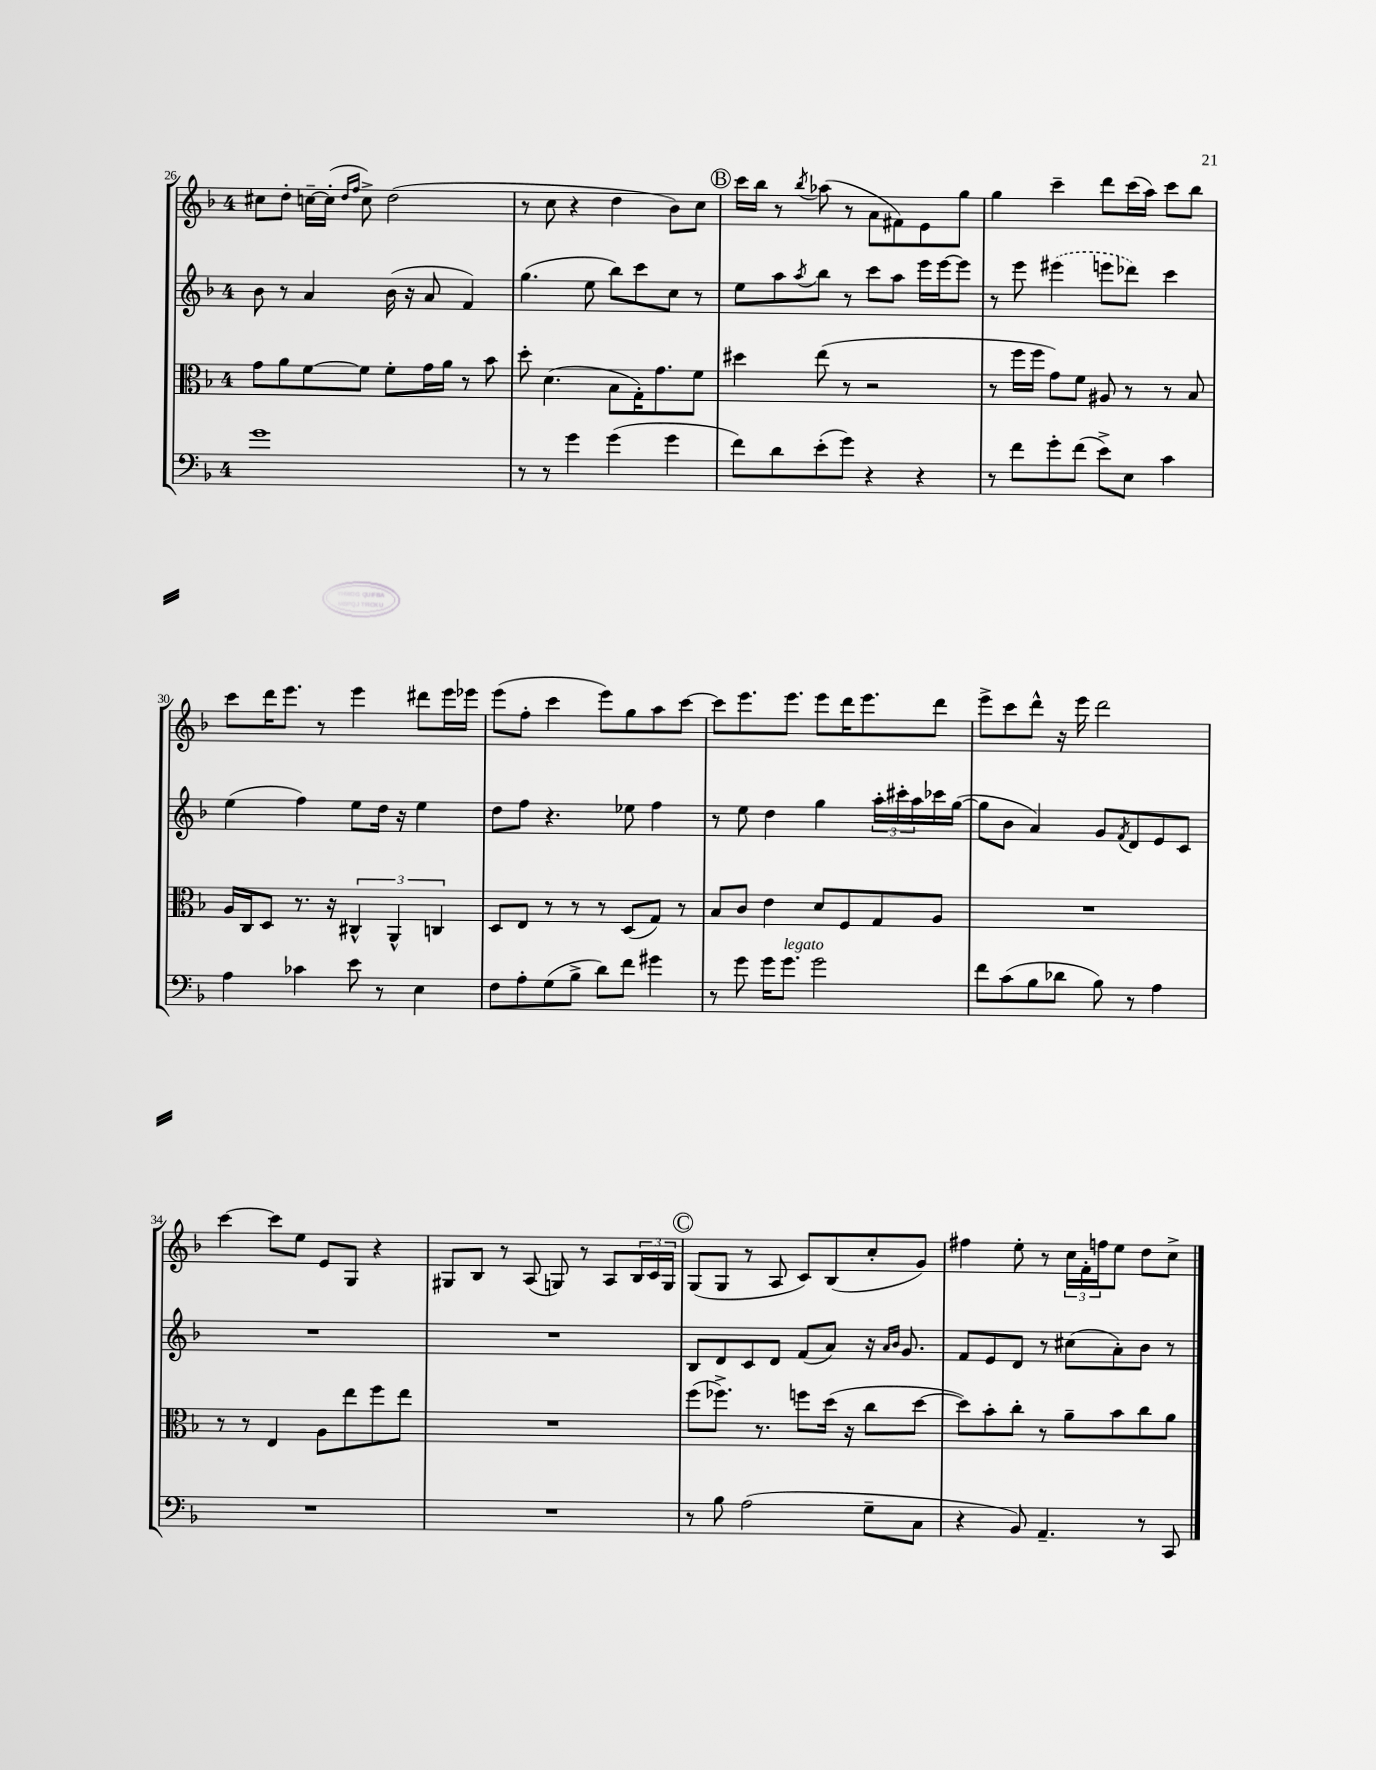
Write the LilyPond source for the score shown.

<<
\new StaffGroup <<
\new Staff = "s0" {
    \clef treble \key f \major \once \override Staff.TimeSignature.style = #'single-digit \time 4/4
    cis''8 d''8-. c''16~-- c''16-.( \grace { d''16 f''16 } c''8->) d''2( |
    r8 c''8 r4 d''4 bes'8) c''8 |
    \mark \markup { \circle "B" } c'''16 bes''16 r8 \acciaccatura { bes''8 } aes''8( r8 a'8 fis'8) e'8 g''8 |
    g''4 c'''4-- d'''8 c'''16( a''16) c'''8 bes''8 |
    c'''8 d'''16 e'''8. r8 e'''4 dis'''8 e'''16 ees'''16 |
    e'''8( f''8-. c'''4 e'''8) g''8 a''8 c'''8~ |
    c'''8 e'''8. e'''8. e'''8 d'''16 e'''8. d'''8 |
    e'''8-> c'''8 d'''8-^ r16 e'''16 d'''2 |
    c'''4~ c'''8 e''8 e'8 g8 r4 |
    gis8 bes8 r8 a8( g8) r8 a8 \tuplet 3/2 { bes16 c'16 g16 } |
    \mark \markup { \circle "C" } g8( g8 r8 a8 c'8) bes8( c''8-. g'8) |
    fis''4 e''8-. r8 \tuplet 3/2 { c''16 f'16-. f''16 } e''8 d''8 c''8-> \bar "|." |
}
\new Staff = "s1" {
    \clef treble \key f \major \once \override Staff.TimeSignature.style = #'single-digit \time 4/4
    bes'8 r8 a'4 bes'16( r16 a'8 f'4) |
    g''4.( e''8 bes''8) c'''8 c''8 r8 |
    \mark \markup { \circle "B" } e''8 a''8 \acciaccatura { a''8 } bes''8 r8 c'''8 a''8 e'''16 e'''16~ e'''8 |
    r8 e'''8 \once \slurDashed eis'''4( e'''8 des'''8) c'''4 |
    e''4( f''4) e''8 d''16 r16 e''4 |
    d''8 f''8 r4. ees''8 f''4 |
    r8 e''8 d''4 g''4 \tuplet 3/2 { a''16-. cis'''16-. a''16 } ces'''16 g''16~( |
    g''8 bes'8 a'4) g'8 \acciaccatura { f'8 } d'8 e'8 c'8 |
    R1 |
    R1 |
    \mark \markup { \circle "C" } bes8 d'8 c'8 d'8 f'8( a'8) r16 \grace { a'16 bes'16 } g'8. |
    f'8 e'8 d'8 r8 cis''8( a'8-.) bes'8 r8 \bar "|." |
}
\new Staff = "s2" {
    \clef alto \key f \major \once \override Staff.TimeSignature.style = #'single-digit \time 4/4
    g'8 a'8 f'8~ f'8 f'8-. g'16 a'16 r8 bes'8 |
    d''8-. d'4.( bes8 g16-.) g'8. f'8 |
    \mark \markup { \circle "B" } dis''4 e''8( r8 r2 |
    r8 f''16 f''16 g'8) f'8 ais8 r8 r8 bes8 |
    a16 c16 d8 r8. r16 \tuplet 3/2 { cis4-^ a,4-^ c4 } |
    d8 e8 r8 r8 r8 d8( g8) r8 |
    bes8 c'8 e'4 d'8 f8 g8 a8 |
    R1 |
    r8 r8 e4 a8 e''8 f''8 e''8 |
    R1 |
    \mark \markup { \circle "C" } f''8( fes''8.->) r8. f''8 d''16( r16 c''8 d''8~ |
    d''8) bes'8-. c''8-. r8 a'8-- bes'8 c''8 a'8 \bar "|." |
}
\new Staff = "s3" {
    \clef bass \key f \major \once \override Staff.TimeSignature.style = #'single-digit \time 4/4
    g'1 |
    r8 r8 g'4 g'4( g'4 |
    \mark \markup { \circle "B" } f'8) d'8 e'8-.( g'8) r4 r4 |
    r8 f'8 g'8-. f'8( e'8->) e8 c'4 |
    a4 ces'4 e'8 r8 e4 |
    f8 a8-. g8( bes8-> d'8) f'8 gis'4 |
    r8 g'8 g'16 g'8.^\markup { \italic "legato" } g'2 |
    f'8 c'8( bes8 des'8 bes8) r8 a4 |
    R1 |
    R1 |
    \mark \markup { \circle "C" } r8 bes8 a2( g8-- c8 |
    r4 bes,8) a,4.-- r8 c,8 \bar "|." |
}
>>
>>
\layout { \context { \Score currentBarNumber = #26 } }
